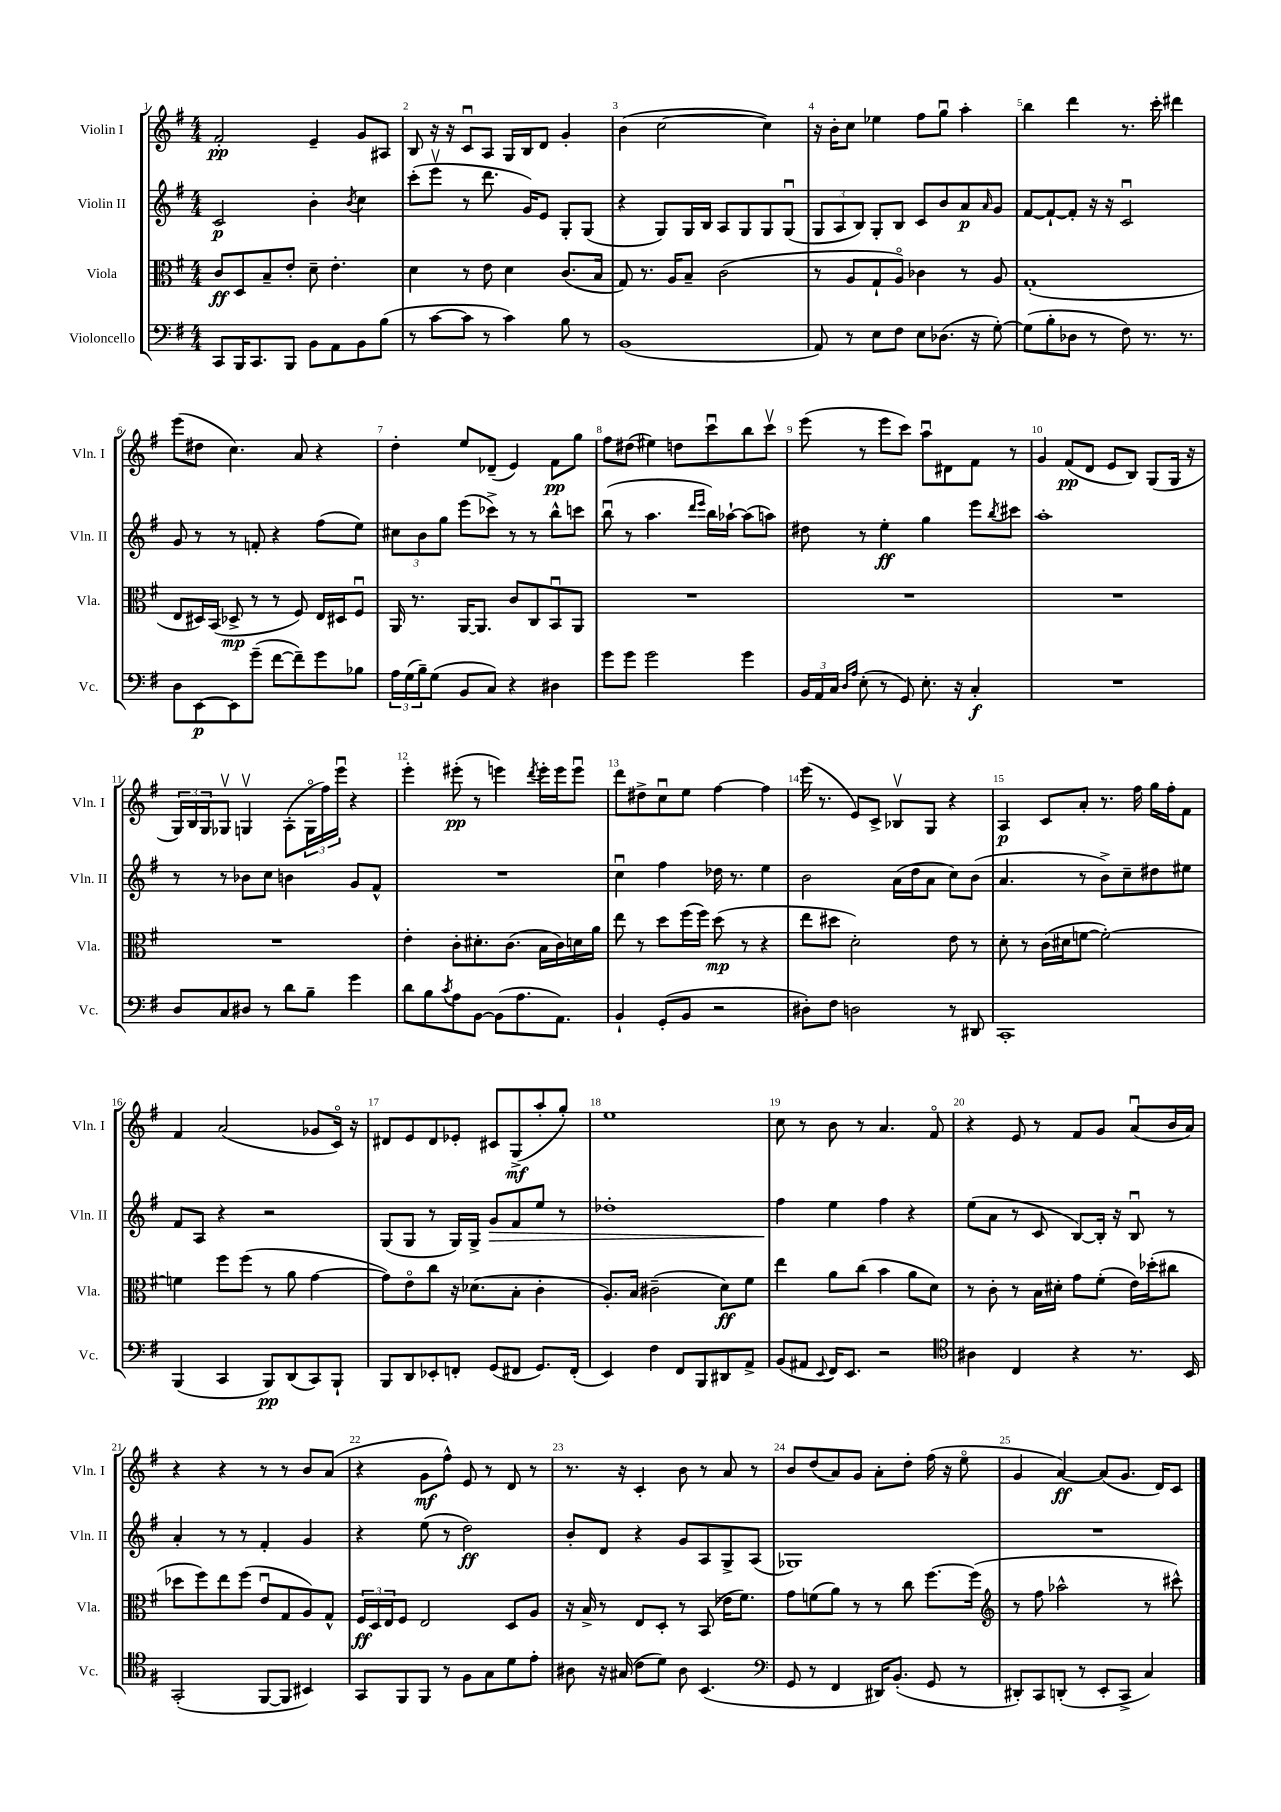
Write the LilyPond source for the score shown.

<<
\new StaffGroup <<
\new Staff = "s0" \with { instrumentName = "Violin I" shortInstrumentName = "Vln. I" } {
    \clef treble \key g \major \numericTimeSignature \time 4/4
    fis'2-.\pp e'4-- g'8 ais8 |
    b8 r16 r16 c'8\downbow a8 g16 b16 d'8 g'4-. |
    b'4( c''2~ c''4) |
    r16 b'16-. c''8 ees''4 fis''8 g''8\downbow a''4-. |
    b''4 d'''4 r8. c'''16-. dis'''4 |
    e'''8( dis''8 c''4.) a'8 r4 |
    d''4-. e''8 des'8--( e'4) fis'8\pp g''8 |
    fis''8 dis''8( eis''4) d''8 c'''8\downbow b''8 c'''8\upbow |
    e'''8( r8 e'''8 c'''8) a''8\downbow dis'8 fis'8 r8 |
    g'4 fis'8\pp( d'8 e'8 b8) g8( g16 r16 |
    \tuplet 3/2 { g16) b16 g16 } ges8\upbow g4\upbow a8-.( \tuplet 3/2 { g16\flageolet fis''16) e'''16\downbow } r4 |
    e'''4-. eis'''8-.\pp( r8 e'''4) \acciaccatura { d'''8 } e'''16-. e'''16 e'''8\downbow |
    d'''8 dis''8-> c''8\downbow e''8 fis''4~ fis''4 |
    e'''16( r8. e'8) c'8-> bes8\upbow g8 r4 |
    a4\p c'8 a'8-. r8. fis''16 g''16 fis''16-. fis'8 |
    fis'4 a'2( ges'8 c'16\flageolet) r16 |
    dis'8 e'8 dis'8 ees'8-. cis'8 g8->\mf( a''8-. g''8-.) |
    e''1 |
    c''8 r8 b'8 r8 a'4. fis'8\flageolet |
    r4 e'8 r8 fis'8 g'8 a'8\downbow( b'16 a'16) |
    r4 r4 r8 r8 b'8 a'8( |
    r4 g'8\mf fis''8-^) e'8 r8 d'8 r8 |
    r8. r16 c'4-. b'8 r8 a'8 r8 |
    b'8 d''8( a'8) g'8 a'8-. d''8-. fis''16( r16 e''8\flageolet |
    g'4 a'4~\ff) a'8( g'8. d'16) c'8 \bar "|." |
}
\new Staff = "s1" \with { instrumentName = "Violin II" shortInstrumentName = "Vln. II" } {
    \clef treble \key g \major \numericTimeSignature \time 4/4
    c'2\p b'4-. \acciaccatura { b'8 } c''4 |
    c'''8-.( e'''8\upbow r8 d'''8. g'16) e'8 g8-. g8( |
    r4 g8) g16 b16 a8 g8 g8 g8\downbow( |
    \tuplet 3/2 { g8 a8 b8) } g8-. b8 c'8 b'8 a'8\p \grace { a'16 } g'8 |
    fis'8~ fis'8~-! fis'8-. r16 r16 c'2\downbow |
    g'8 r8 r8 f'8-. r4 fis''8( e''8) |
    \tuplet 3/2 { cis''8 b'8 g''8 } e'''8( ces'''8->) r8 r8 b''8-^ c'''8 |
    b''8\downbow( r8 a''4. \grace { d'''16 e'''16 } b''16) aes''16~-! aes''8( a''8) |
    dis''8 r8 e''4-.\ff g''4 e'''8 \acciaccatura { b''8 } cis'''8 |
    a''1-. |
    r8 r8 bes'8 c''8 b'4 g'8 fis'8-^ |
    R1 |
    c''4\downbow fis''4 des''16 r8. e''4 |
    b'2 a'16( d''16 a'8 c''8) b'8( |
    a'4. r8 b'8->) c''8-- dis''8 eis''8 |
    fis'8 a8 r4 r2 |
    g8( g8 r8 g16) g16-> g'8\> fis'8 e''8 r8 |
    des''1-. |
    fis''4\! e''4 fis''4 r4 |
    e''8( a'8 r8 c'8 b8~) b16-. r16 b8\downbow r8 |
    a'4-. r8 r8 fis'4-. g'4 |
    r4 e''8( r8 d''2\ff) |
    b'8-. d'8 r4 g'8 a8 g8-> a8( |
    ges1) |
    R1 \bar "|." |
}
\new Staff = "s2" \with { instrumentName = "Viola" shortInstrumentName = "Vla." } {
    \clef alto \key g \major \numericTimeSignature \time 4/4
    c'8\ff d8 b8-- e'8-. d'8-- e'4.-. |
    d'4 r8 e'8 d'4 c'8.( b16 |
    g8) r8. a16 b8-- c'2( |
    r8 a8 g8-! a8\flageolet) ces'4 r8 a8 |
    g1-.( |
    e8 dis16) b,16( des8->\mp r8 r8 fis8) e16 dis16 fis8\downbow |
    a,16 r8. a,16~ a,8. c'8 c8 b,8\downbow a,8 |
    R1 |
    R1 |
    R1 |
    R1 |
    e'4-. c'8-. dis'8.-. c'8.( b16 c'16) d'16 a'16 |
    e''8 r8 d''8 fis''16( fis''16) d''8\mp( r8 r4 |
    e''8 dis''8 d'2-.) e'8 r8 |
    d'8-. r8 c'16( dis'16 f'8~ f'2~-.) |
    f'4 fis''8 fis''8( r8 a'8 g'4~ |
    g'8) e'8\flageolet c''8 r16 des'8.( b8-. c'4-. |
    a8.-.) b16 cis'2--( d'8\ff) fis'8 |
    e''4 a'8 c''8( b'4 a'8 d'8) |
    r8 c'8-. r8 b16 dis'16-. g'8 fis'8-.( e'16) des''16-.( cis''8 |
    des''8 fis''8) e''8 fis''8( e'8\downbow g8 a8) g8-^ |
    \tuplet 3/2 { fis16\ff d16 e16 } fis8 e2 d8 a8 |
    r16 b16-> r8 e8 d8-. r8 b,8( ees'16 fis'8.) |
    g'8 f'8( a'8) r8 r8 c''8 fis''8.~ fis''16( |
    \clef treble r8 fis''8 aes''2-^ r8 cis'''8-^) \bar "|." |
}
\new Staff = "s3" \with { instrumentName = "Violoncello" shortInstrumentName = "Vc." } {
    \clef bass \key g \major \numericTimeSignature \time 4/4
    c,8 b,,16 c,8. b,,8 b,8 a,8 b,8 b8( |
    r8 c'8~ c'8 r8 c'4) b8 r8 |
    b,1( |
    a,8) r8 e8 fis8 e8 des8.( r16 g8~-.) |
    g8( b8-. des8 r8 fis8) r8. r8. |
    d8 e,8~\p e,8 g'8--( fis'8~ fis'8--) g'8 bes8 |
    \tuplet 3/2 { a16 g16( b16--) } g8( b,8 c8) r4 dis4 |
    g'8 g'8 g'2 g'4 |
    \tuplet 3/2 { b,16 a,16 c16 } \grace { d16 a16 } e8-.( r8 g,8) e8.-. r16 c4-.\f |
    R1 |
    d8 c8 dis8 r8 d'8 b8-- g'4 |
    d'8 b8 \acciaccatura { c'8 } a8 b,8~ b,8( a8. a,8.) |
    b,4-! g,8-.( b,8 r2 |
    dis8-.) fis8 d2 r8 dis,8 |
    c,1-. |
    b,,4( c,4 b,,8\pp) d,8( c,8) b,,8-! |
    b,,8 d,8 ees,8-. f,8-. g,8( fis,8 g,8.) fis,16-.( |
    e,4) fis4 fis,8 b,,8 dis,8 a,8-> |
    b,8( ais,8 \appoggiatura { e,8 } fis,16) e,8. r2 |
    \clef tenor ais4 c4 r4 r8. b,16 |
    g,2-.( fis,8~ fis,8 bis,4) |
    g,8 fis,8 fis,8 r8 fis8 g8 d'8 e'8-. |
    ais8 r16 gis16( c'8 d'8) ais8 b,4.( |
    \clef bass g,8 r8 fis,4 dis,16) b,8.-.( g,8 r8 |
    dis,8-.) c,8 d,8-.( r8 e,8-. c,8-> c4) \bar "|." |
}
>>
>>
\layout { \context { \Score \override BarNumber.break-visibility = ##(#f #t #t) barNumberVisibility = #all-bar-numbers-visible } }
